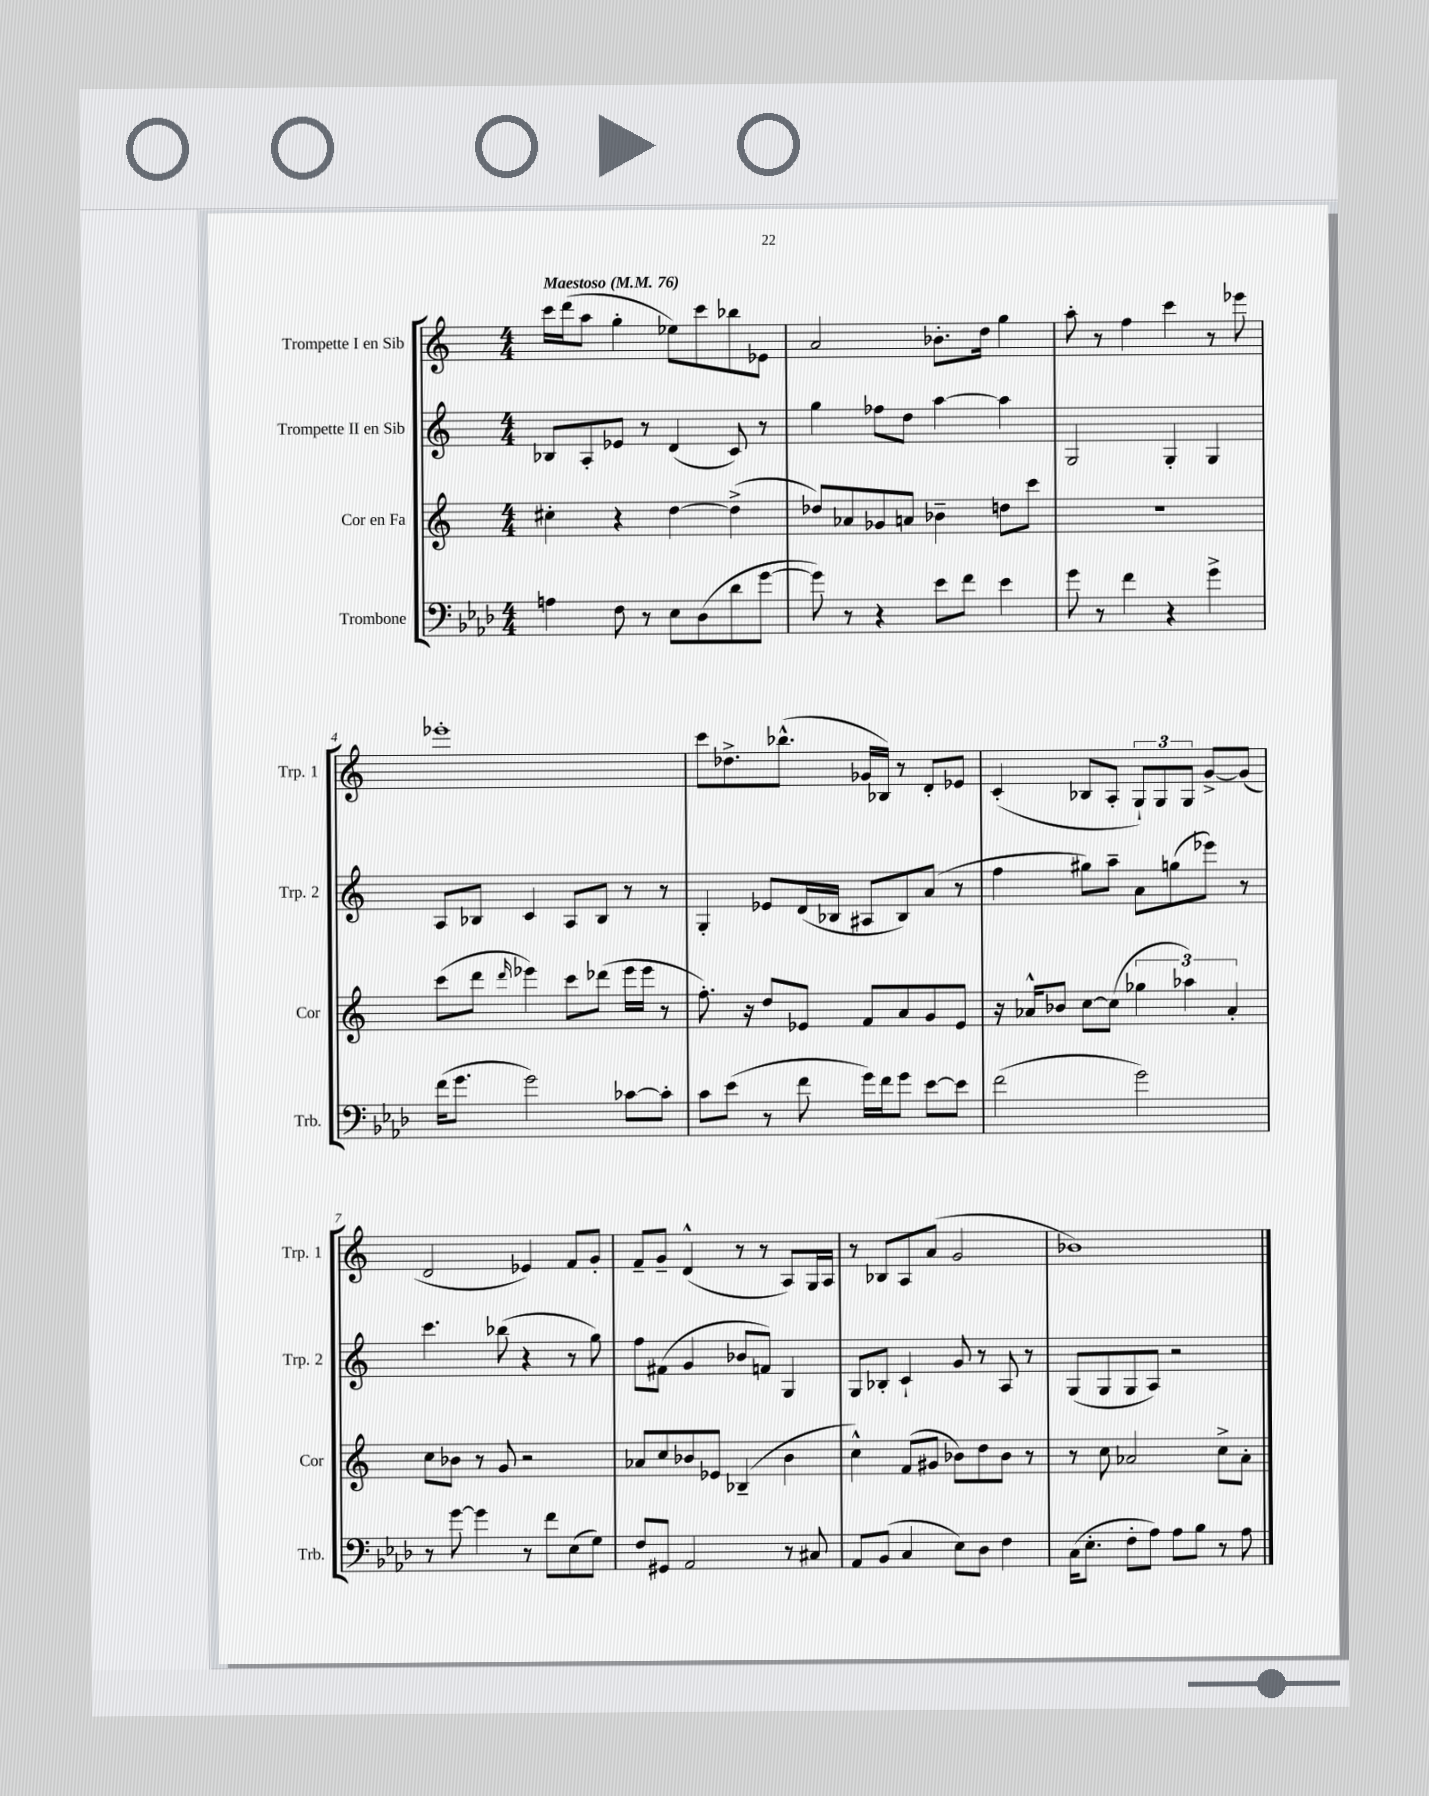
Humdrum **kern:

**kern	**kern	**kern	**kern
*staff4	*staff3	*staff2	*staff1
*clefF4	*clefG2	*clefG2	*clefG2
*k[b-e-a-d-]	*k[]	*k[]	*k[]
*M4/4	*M4/4	*M4/4	*M4/4
*MM76	*MM76	*MM76	*MM76
4A\	4cc#'\	8B-/L	16ccc\LL
.	.	.	(16ddd\J
.	.	8A'/	8aa\J
8F\	4r	8e-/J	4gg'\
8r	.	8r	.
8E-\L	[4dd\	(4d/	8ee-\L)
(8D-\	.	.	8ccc\
8d-\	(4dd^\]	8c/)	8bb-\
[8g\J	.	8r	8e-\J
=	=	=	=
8g\])	8dd-/L)	4gg\	2a/
8r	8a-/	.	.
4r	8g-/	8ff-\L	.
.	8a/J	8dd\J	.
8e-\L	4b-~\	[4aa\	8.b-'\L
8f\J	.	.	.
.	.	.	16dd\Jk
4e-\	8dd\L	4aa\]	4gg\
.	8ccc\J	.	.
=	=	=	=
8g\	1r	2G/	8aa'\
8r	.	.	8r
4f\	.	.	4ff\
4r	.	4G'/	4ccc\
4g^\	.	4G/	8r
.	.	.	8eee-\
=	=	=	=
(16f\LK	(8ccc\L	8A/L	1eee-'
8.g\J	.	.	.
.	8ddd\J	8B-/J	.
.	16qqddd/	.	.
2g\)	4eee-\)	4c/	.
.	8ccc\L	8A/L	.
.	(8ddd-\J	8B-/J	.
[8c-\L	16eee-\LL	8r	.
.	16eee-\JJ	.	.
8c-'\]J	8r	8r	.
=	=	=	=
8c\L	8.ff'\)	4G'/	8ccc\L
(8e-\J	.	.	8.dd-^\
.	16r	.	.
8r	8dd/L	8e-/L	.
.	.	.	(8.bb-^^\J
8f\	8e-/J	(16d/L	.
.	.	16B-/JJ	.
16g\LL)	8f/L	8A#/L	16g-/LL
16f\J	.	.	16B-/JJ)
8g\J	8a/	8B-/)	8r
[8e-\L	8g/	(8a/J	8d'/L
8e-\]J	8e-/J	8r	8e-/J
=	=	=	=
(2f\	16r	4ff\	(4c'/
.	16a-^^/LK	.	.
.	8b-/J	.	.
.	[8cc\L	8gg#\L)	8B-/L
.	(8cc\]J	8aa~\J	8A'/J
2g\)	6gg-\	8a\L	12G`/L)
.	.	.	12G/
.	.	(8gg\	.
.	6aa-\)	.	12G/J
.	.	8eee-\J)	[8g^/L
.	6a-'/	.	.
.	.	8r	(8g/]J
=	=	=	=
8r	8cc\L	4.ccc\	2d/
[8g\	8b-\J	.	.
4g\]	8r	.	.
.	8g/	(8bb-\	.
8r	2r	4r	4e-/)
8f\L	.	.	.
(8E-\	.	8r	8f/L
8G\J)	.	8gg\)	8g'/J
=	=	=	=
8F/L	8a-/L	8ff\L	8f~/L
8GG#/J	8cc/	(8f#\J	8g~/J
2AA-/	8b-/	4g/	(4d^^/
.	8e-/J	.	.
.	(4B-~/	8b-/L	8r
.	.	8f/J)	8r
8r	4b-\	4G/	8A/L)
8C#/	.	.	16G/L
.	.	.	16A/JJ
=	=	=	=
8AA-/L	4cc^^\)	8G/L	8r
(8BB-/J	.	8B-'/J	8B-/L
4C/	(8f/L	4c`/	8A/
.	8g#/J	.	(8a/J
8E-\L)	8b-\L)	8g/	2g/
8D-\J	8dd\	8r	.
4F\	8b-\J	8A/	.
.	8r	8r	.
=	=	=	=
(16C\LK	8r	(8G/L	1b-)
8.E-'\J	.	.	.
.	8cc\	8G/	.
8F'\L	2a-/	8G/	.
8A-\J)	.	8A/J)	.
8A-\L	.	2r	.
8B-\J	.	.	.
8r	8cc^\L	.	.
8A-\	8a-'\J	.	.
==	==	==	==
*-	*-	*-	*-
